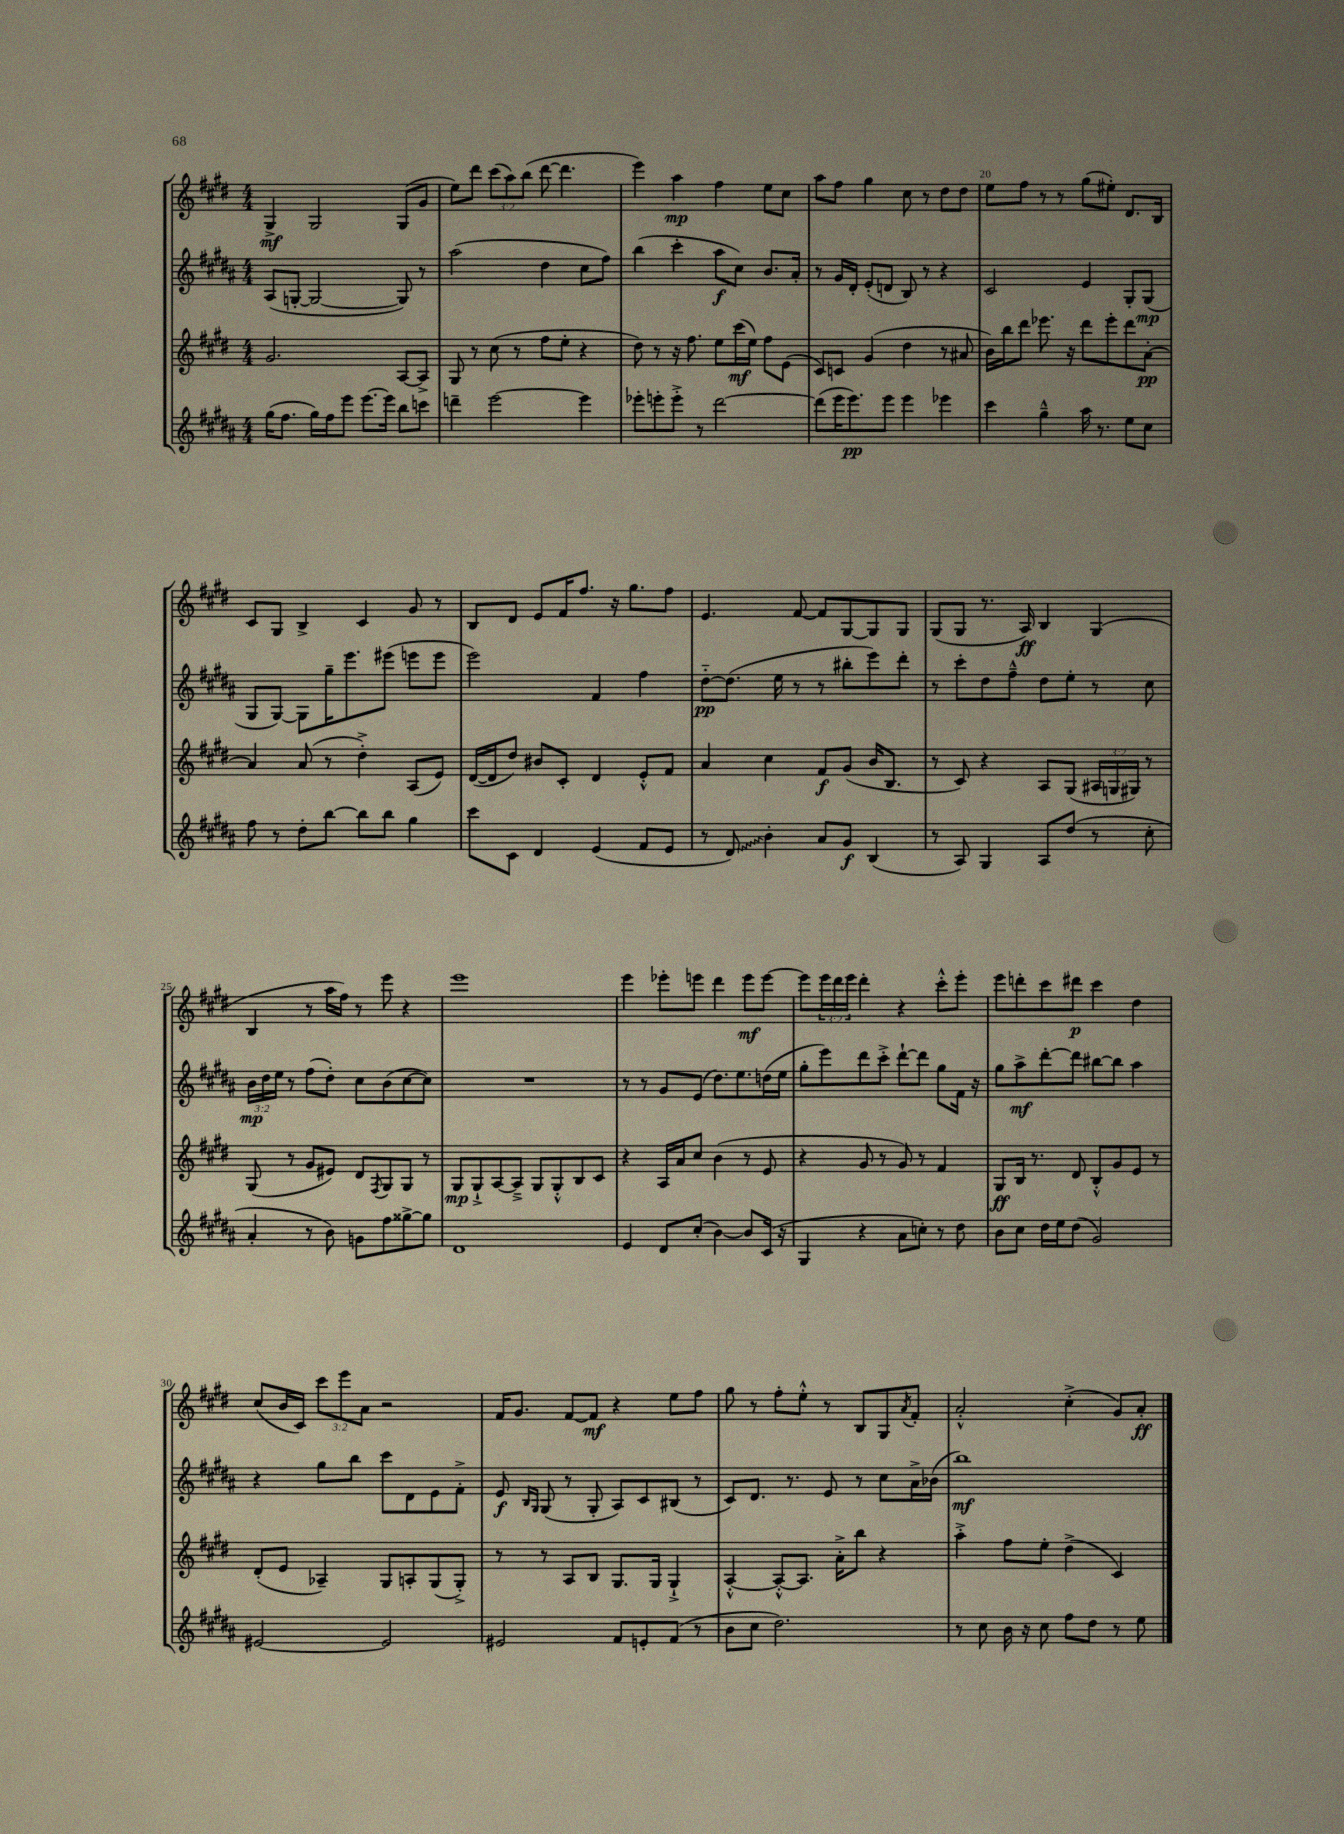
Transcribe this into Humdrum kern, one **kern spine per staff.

**kern	**kern	**kern	**kern
*staff4	*staff3	*staff2	*staff1
*clefG2	*clefG2	*clefG2	*clefG2
*k[f#c#g#d#a#]	*k[f#c#g#d#]	*k[f#c#g#d#a#]	*k[f#c#g#d#]
*M4/4	*M4/4	*M4/4	*M4/4
(16gg#\LK	2.g#/	(8A#/L	4G#^/
8.ff#\J	.	.	.
.	.	[8G'/J	.
16gg#\LL)	.	2G/_	2G#/
16ff#\J	.	.	.
8eee\J	.	.	.
[8.eee\L	.	.	.
16eee\]Jk	.	.	.
8bb\L	[8A/L	8G/])	(8G#/L
8ccc\J	8A^/]J	8r	8g#/J
=	=	=	=
4ddd~\	8G#/	(2aa#\	8ee\L)
.	8r	.	8ddd#\J
[2eee\	(8cc#\	.	(12ccc#\L
.	.	.	12aa\)
.	8r	.	.
.	.	.	(12bb\J
.	8ff#\L	4dd#\	[8ddd#\
.	8ee'\J	.	4.ddd#\]
4eee\]	4r	8cc#\L	.
.	.	8ff#\J)	.
=	=	=	=
8eee-'\L	8dd#\)	(4bb\	4eee\)
8eee'\	8r	.	.
8eee'^\J	16r	4ccc#'\	4aa\
.	8.ff#\	.	.
8r	.	.	.
[2ddd#\	8ee\L	8aa#\L	4ff#\
.	(16ccc#\L	8cc#\J)	.
.	16ee\JJ)	.	.
.	8ff#\L	8.b/L	8ee\L
.	(8e\J	.	8cc#\J
.	.	16a#'/Jk	.
=	=	=	=
(8ddd#\]L	8c#/L)	8r	8aa\L
16eee\K	8c/J	16g#/LL	8ff#\J
8.eee\)	.	16d#'/JJ	.
.	(4g#/	(8e'/L	4gg#\
8eee\J	.	8d/J	.
4eee\	4dd#\	8B/)	8cc#\
.	.	8r	8r
4eee-\	8r	4r	8dd#\L
.	8a#/	.	8dd#\J
=	=	=	=
4ccc#\	16b\LL)	2c#/	8ee\L
.	16bb\J	.	.
.	8ddd#\J	.	8ff#\J
4gg#~^^\	8.eee-\	.	8r
.	.	.	8r
.	16r	.	.
16aa#\	8ddd#\L	4e/	(8gg#\L
8.r	.	.	.
.	8eee-'\	.	8ee#'\J)
8ee\L	8ddd#\	8G#'/L	8.d#/L
8cc#\J	[8a'\J	(8G#/J	.
.	.	.	16B/Jk
=	=	=	=
8ff#\	4a/]	8G#/L	8c#/L
8r	.	[8G#/J)	8G#/J
8dd#'\L	(8a/	8G#\]L	4B^/
[8bb\J	8r	16gg#~\K	.
.	.	8.eee\	.
8bb\]L	4dd#'^\)	.	4c#/
8bb\J	.	(8eee#\J	.
4gg#\	(8A/L	8eee\L	8g#/
.	8e/J)	8eee\J	8r
=	=	=	=
8ccc#\L	([16d#/LL	2eee\)	8B/L
.	16d#/]J	.	.
8c#\J	8dd#/J)	.	8d#/J
4d#/	8b#/L	.	8e/L
.	8c#'/J	.	16f#/K
.	.	.	8.ff#/J
(4e/	4d#/	4f#/	.
.	.	.	16r
.	.	.	8.gg#\L
8f#/L	8e'^^/L	4ff#\	.
8e/J	8f#/J	.	8ff#\J
=	=	=	=
8r	4a/	[8dd#'~\L	4.e/
8d#/)	.	(8.dd#\]J	.
4b'\	4cc#\	.	.
.	.	16ee\	.
.	.	8r	[8f#/
8a#/L	8f#/L	8r	8f#/]L
8g#/J	(8g#/J	8bb#'\L	[8G#/
(4B/	16b/LK	8eee\)	8G#/]
.	8.B/J	.	.
.	.	8ddd#'\J	8G#/J
=	=	=	=
8r	8r	8r	(8G#/L
8A#/)	8c#/)	8ccc#'\L	8G#/J
4G#/	4r	8dd#\	8.r
.	.	8ff#~^^\J	.
.	.	.	16A/)
8A#/L	8A/L	8dd#\L	4B/
(8dd#/J	(8G#/J	8ee'\J	.
8r	24A#/LL	8r	(4G#/
.	24G/	.	.
.	24G#/JJ)	.	.
8cc#'\	8r	8cc#\	.
=	=	=	=
4a#'/	(8G#/	24b\LL	4B/
.	.	24dd#\	.
.	.	24ee\JJ	.
.	8r	8r	.
8r	8g#/L	(8ff#\L	8r
8b\)	8e#/J)	8dd#'\J)	16aa\LL
.	.	.	16ff#\JJ)
8g\L	8d#/L	8cc#\L	8r
.	8qF#/	.	.
8ff#\	8G#/	(8b\	8eee\
[8gg##^\	8G#/J	[8cc#\	4r
8gg##\]J	8r	8cc#\]J)	.
=	=	=	=
1d#	8G#/L	1r	1eee
.	8G#`^/	.	.
.	[8A/	.	.
.	8A~^/]J	.	.
.	8G#/L	.	.
.	8G#'^^/	.	.
.	8B/	.	.
.	8c#/J	.	.
=	=	=	=
4e/	4r	8r	4eee\
.	.	8r	.
8d#/L	16A/LL	8g#/L	8eee-'\L
.	16a/J	.	.
(8cc#'/J	8cc#/J	(8e/J	8eee\J
[4b\)	(4b\	8.dd#\L)	4ddd#\
.	.	8.ee\	.
8b/]L	8r	.	8eee\L
(16c#/Jk	8e/	(16dd\L	[8eee\J
16r	.	16ee\JJ	.
=	=	=	=
4G#/	4r	8gg#'\L	8eee\]L
.	.	8eee\)	24eee\L
.	.	.	24ddd#\
.	.	.	24eee\JJ
4r	8g#/	8ddd#\	4ddd#'\
.	8r	8ccc#'^\J	.
8a#\L	8g#/)	[8ddd#`\L	4r
8cc'\J)	8r	8ddd#\]J	.
8r	4f#/	8gg#\L	8ccc#'^^\L
8dd#\	.	16f#\Jk	8eee'\J
.	.	16r	.
=	=	=	=
8b\L	8G#/L	8gg#\L	8eee\L
8cc#\J	16B/Jk	8aa#^\	8ddd'\
.	8.r	.	.
16dd#\LL	.	[8ddd#'\	8ccc#\
16ee\J	.	.	.
(8dd#\J	8d#/	8ddd#\]J	8ddd#\J
2g#/)	8B'^^/L	[8bb#\L	4ccc#\
.	8g#/	8bb#\]J	.
.	8e/J	4aa#\	4dd#\
.	8r	.	.
=	=	=	=
[2e#/	(8d#'/L	4r	(8cc#/L
.	8e/J	.	16b/L
.	.	.	16c#/JJ)
.	4A-~/)	8gg#\L	12ccc#\L
.	.	.	12eee\
.	.	8bb\J	.
.	.	.	12a\J
2e#/]	8G#/L	8ccc#\L	2r
.	8A'/	8d#\	.
.	(8G#/	8e\	.
.	8G#'^/J)	8f#'^\J	.
=	=	=	=
2e#/	8r	8e/	16f#/LK
.	.	.	8.g#/J
.	.	16qqB/LL	.
.	.	16qqG#/JJ	.
.	8r	(8G#/	.
.	8A/L	8r	[8f#/L
.	8B/J	8G#'/	8f#/]J
8f#/L	8.G#/L	8A#/L)	4r
8e'/	.	8c#/	.
.	16G#/Jk	.	.
(8f#/J	4G#`^/	(8B#/J	8ee\L
8r	.	8r	8ff#\J
=	=	=	=
8b\L	[4A'^^/	8c#/L)	8gg#\
8cc#\J	.	8.d#/J	8r
2.dd#\)	8A'^^/_L	.	8ff#'\L
.	.	8.r	.
.	8.A/]J	.	8ee'^^\J
.	.	8e/	8r
.	16a'^\LK	.	.
.	8bb\J	8r	8B/L
.	4r	8cc#\L	8G#/
.	.	.	8qa/
.	.	16a#^\L	8f#'/J
.	.	(16b-\JJ	.
=	=	=	=
8r	4aa'^\	1bb)	2a'^^/
8cc#\	.	.	.
16b\	8ff#\L	.	.
16r	.	.	.
8cc#\	8ee'\J	.	.
8ff#\L	(4dd#^\	.	(4cc#'^\
8dd#\J	.	.	.
8r	4c#/)	.	8g#/L)
8ee\	.	.	8a'/J
==	==	==	==
*-	*-	*-	*-
